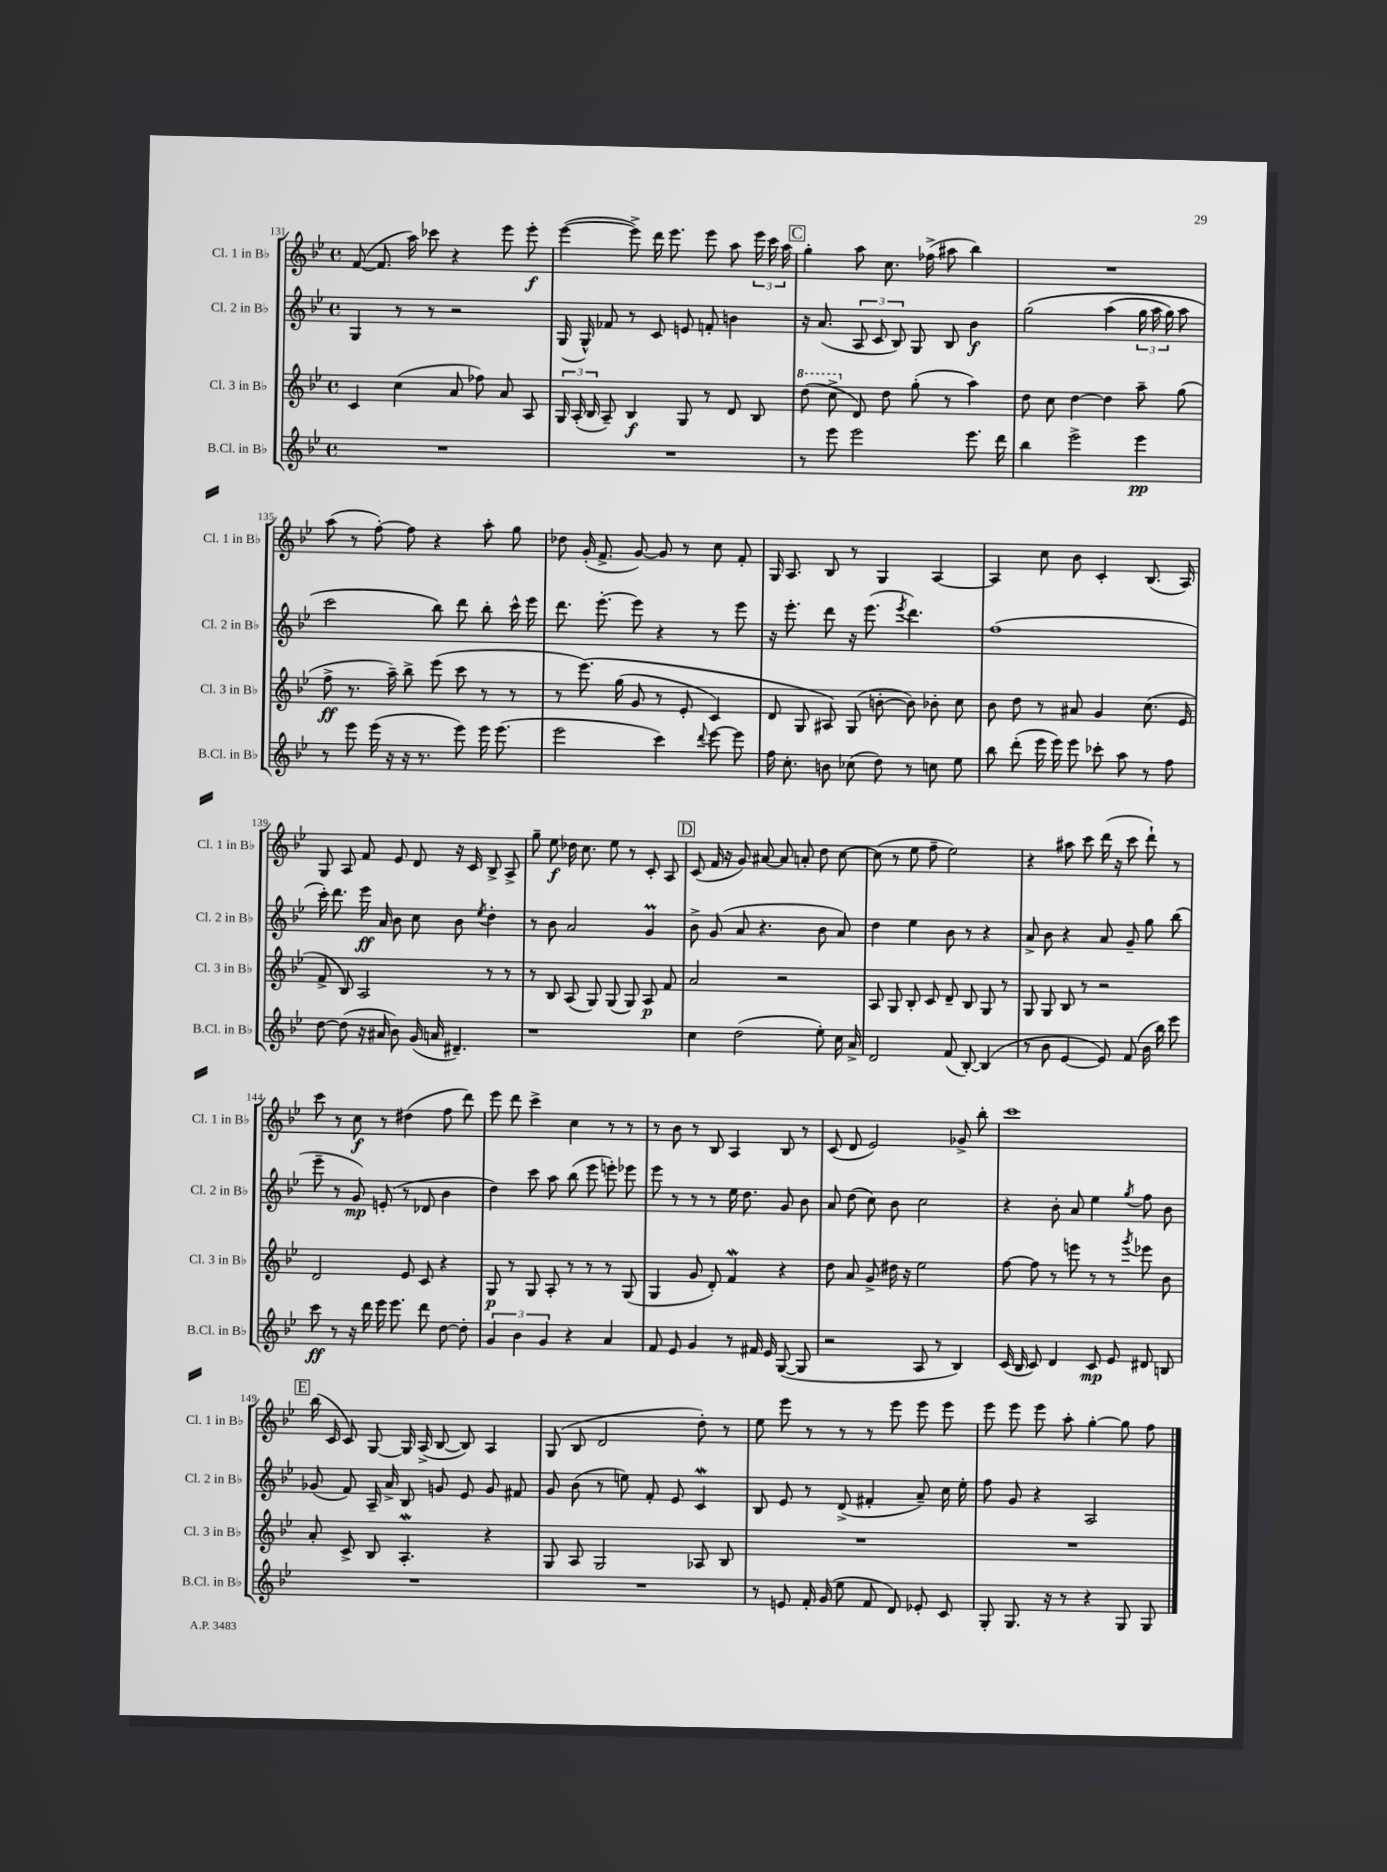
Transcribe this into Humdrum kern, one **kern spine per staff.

**kern	**kern	**kern	**kern
*staff4	*staff3	*staff2	*staff1
*clefG2	*clefG2	*clefG2	*clefG2
*k[b-e-]	*k[b-e-]	*k[b-e-]	*k[b-e-]
*M4/4	*M4/4	*M4/4	*M4/4
*met(c)	*met(c)	*met(c)	*met(c)
1r	4c	4G	([8f
.	.	.	8.f]
.	(4cc	8r	.
.	.	.	16aa)
.	.	8r	8ccc-
.	8a	2r	4r
.	8ff-)	.	.
.	8a	.	8eee-
.	8A	.	8eee-'
=	=	=	=
1r	24G	(16G	([4eee-
.	(24A'	.	.
.	.	16G^^)	.
.	24B-	.	.
.	8A~)	8f-	.
.	4B-	8r	8eee-^])
.	.	8c	16ddd
.	.	.	8.eee-
.	8G	8e	.
.	8r	8f'	8eee-
.	8d	4b	8aa
.	8B-	.	24eee-
.	.	.	24ccc
.	.	.	24aa
=	=	=	=
8r	(8ddd	16r	4gg'
.	.	(8.a	.
8eee-	8ccc^	.	.
2eee-	8d)	12A	8aa
.	.	12c	.
.	8dd	.	8.cc
.	.	12B-)	.
.	(8gg'	8G	.
.	.	.	(16ff-^
.	8r	8B-	8aa#
8.eee-	4aa)	4b-	4bb-)
16ddd	.	.	.
=	=	=	=
4bb-	8dd	&(2gg	1r
.	8cc	.	.
2eee-^	[4dd	.	.
.	4dd]	(4aa	.
4eee-	8aa~	24gg	.
.	.	24aa	.
.	.	24gg)	.
.	(8gg	8aa	.
=	=	=	=
8r	8ff^	2ccc	(8aa
8eee-	8.r	.	8r
(16eee-	.	.	[8ff')
16r	16aa~)	.	.
16r	8bb-^	.	8ff]
8.r	.	.	.
.	(8eee-	8bb-&)	4r
8eee-)	8ccc	8ddd	.
16eee-	8r	8bb-'	8aa'
(8.eee-	.	.	.
.	8r	16ccc^^	8gg
.	.	16eee-	.
=	=	=	=
2eee-	8r	8.ddd	8dd-
.	&(8.eee-)	.	(16g'
.	.	[8.eee-'	8.f^
.	(16gg	.	.
.	8g	8eee-]	[8g)
4ccc)	8r	4r	8g]
.	8e-'	.	8r
8qqddd	.	.	.
[8eee-	4c)	8r	8cc
8eee-]	.	8eee-	8f'
=	=	=	=
16ff	8d	16r	16G
8.cc'	.	8.eee-'	8.A
.	8G	.	.
8b	8A#&)	8ddd	8B-
(8cc-	(8G	16r	8r
.	.	(8.eee-	.
8dd)	[8b'	.	4G
.	.	8qeee-	.
8r	8b])	4.ddd)	.
8cc	8b-'	.	[4A
8ee-	8cc	.	.
=	=	=	=
8bb-	8b-	(1ff	4A]
(8ddd'	8dd	.	.
16eee-	8r	.	8cc
16eee-)	.	.	.
8eee-	8a#	.	8b-
8ccc-'	4g	.	4c'
8aa	.	.	.
8r	(8.cc	.	(8.B-
8ff	.	.	.
.	16e-	.	16A)
=	=	=	=
[8dd	8f^	16ccc')	8G
.	.	8.ddd	.
(8dd]	8B-)	.	8A
16r	2A	16eee-	8f
16a#	.	16a	.
8b-)	.	8b-	8e-
(16g	.	8cc	8d
16a	.	.	.
4.d#~)	.	8b-	16r
.	.	.	16c
.	.	8qee-	.
.	8r	4dd'	8B-^
.	8r	.	8A^
=	=	=	=
1r	8r	8r	8gg~
.	8B-	8b-	8ee-
.	(8A	2a	16dd-
.	.	.	8.cc
.	8G)	.	.
.	(8G	.	8ee-
.	8G)	.	8r
.	8A	4g	8c'
.	8f	.	8A
=	=	=	=
4cc	2a	8b-^	(8c
.	.	(8g	16f
.	.	.	16r
(2dd	.	8a	8g)
.	.	4.r	[8a#
.	2r	.	8a#]
.	.	.	8a'
8ee-')	.	8b-	8dd
16cc	.	8a)	[8cc
16a^	.	.	.
=	=	=	=
2d	8A	4dd	(8cc]
.	8G	.	8r
.	8B-'	4ee-	8ee-
.	8c	.	8ff~
(8f	8d~	8b-	2ee-)
[8B-')	8B-	8r	.
(4B-]	8G	4r	.
.	8r	.	.
=	=	=	=
8r	8G	8a^	4r
8b-	8G	8b-	.
[4e-	8B-	4r	8aa#
.	8r	.	8ccc
8e-])	2r	8a	(16ddd
.	.	.	16r
(8f	.	8g~	8ccc
16b-	.	8gg	8ddd`)
16bb-)	.	.	.
8eee-	.	(8bb-	8r
=	=	=	=
8ccc	2d	8eee-~	8ccc
8r	.	8r	8r
16r	.	8g)	8cc
16ddd	.	.	.
16eee-	.	(8e'	8r
8.eee-	.	.	.
.	8e-	8r	(4dd#
8ddd	8c	8d-	.
[8dd	4r	4b-	8ff
8dd']	.	.	8ddd)
=	=	=	=
6g	8G	4dd)	8eee-
.	8r	.	8ddd
6b-	.	.	.
.	8G	8ccc	4ccc^
6g	.	.	.
.	8A'	8aa	.
4r	8r	(8bb-	4cc
.	8r	8eee-	.
4a	8r	8eee')	8r
.	(8G	8eee-	8r
=	=	=	=
8f	4G	8eee-	8r
8e-	.	8r	8b-
4g	8g	8r	8r
.	8d')	8r	8B-
8r	4f	16ee-	4A
.	.	8.dd	.
16f#	.	.	.
16e-	.	.	.
([8G	4r	8g	8B-
8G]	.	8b-	8r
=	=	=	=
2r	8dd	8a	(8c
.	8a	(8dd	8d
.	8g^	8cc)	2e-)
.	16dd#	8b-	.
.	16r	.	.
8A	2ee-	2cc	.
8r	.	.	.
4B-)	.	.	8g-^
.	.	.	8bb-'
=	=	=	=
(16c	[8ff	4r	1ccc
16B-	.	.	.
8c)	8ff]	.	.
4d	8r	8b-'	.
.	8eee	8a	.
8c	8r	4ee-	.
8e-	8r	.	.
.	8qggg	8qgg	.
8d#	8eee-	8ff	.
8B	8b-	8b-	.
=	=	=	=
1r	8a'	(8g-	(16bb-
.	.	.	16c
.	8c^	8f)	8c)
.	8B-	16A~	[8G
.	.	16a^	.
.	4.A'	8B-	16G]
.	.	.	(16A^
.	.	8g	[8B-
.	.	8e-	8B-])
.	4r	8g	4A
.	.	8f#	.
=	=	=	=
1r	8G	8g	(8G
.	8A	(8b-	8B-
.	2G	8r	2d
.	.	8ee)	.
.	.	8f'	.
.	.	8e-	.
.	8A-	4c	8dd')
.	8B-	.	8r
=	=	=	=
8r	1r	8B-	8ee-
8e	.	8e-	8eee-
16f'	.	8r	8r
(16g	.	.	.
8ee-	.	(8d^	8r
8f	.	4f#'	8r
8d)	.	.	8eee-
8e-'	.	8a~)	8eee-
8c	.	16cc	8eee-
.	.	16ee-'	.
=	=	=	=
8G'	1r	8ff	8eee-
8.G	.	8g	8eee-
.	.	4r	8eee-
16r	.	.	.
8r	.	.	8aa'
4r	.	2A	[4gg'
8G	.	.	8gg]
8G	.	.	8ff
==	==	==	==
*-	*-	*-	*-
